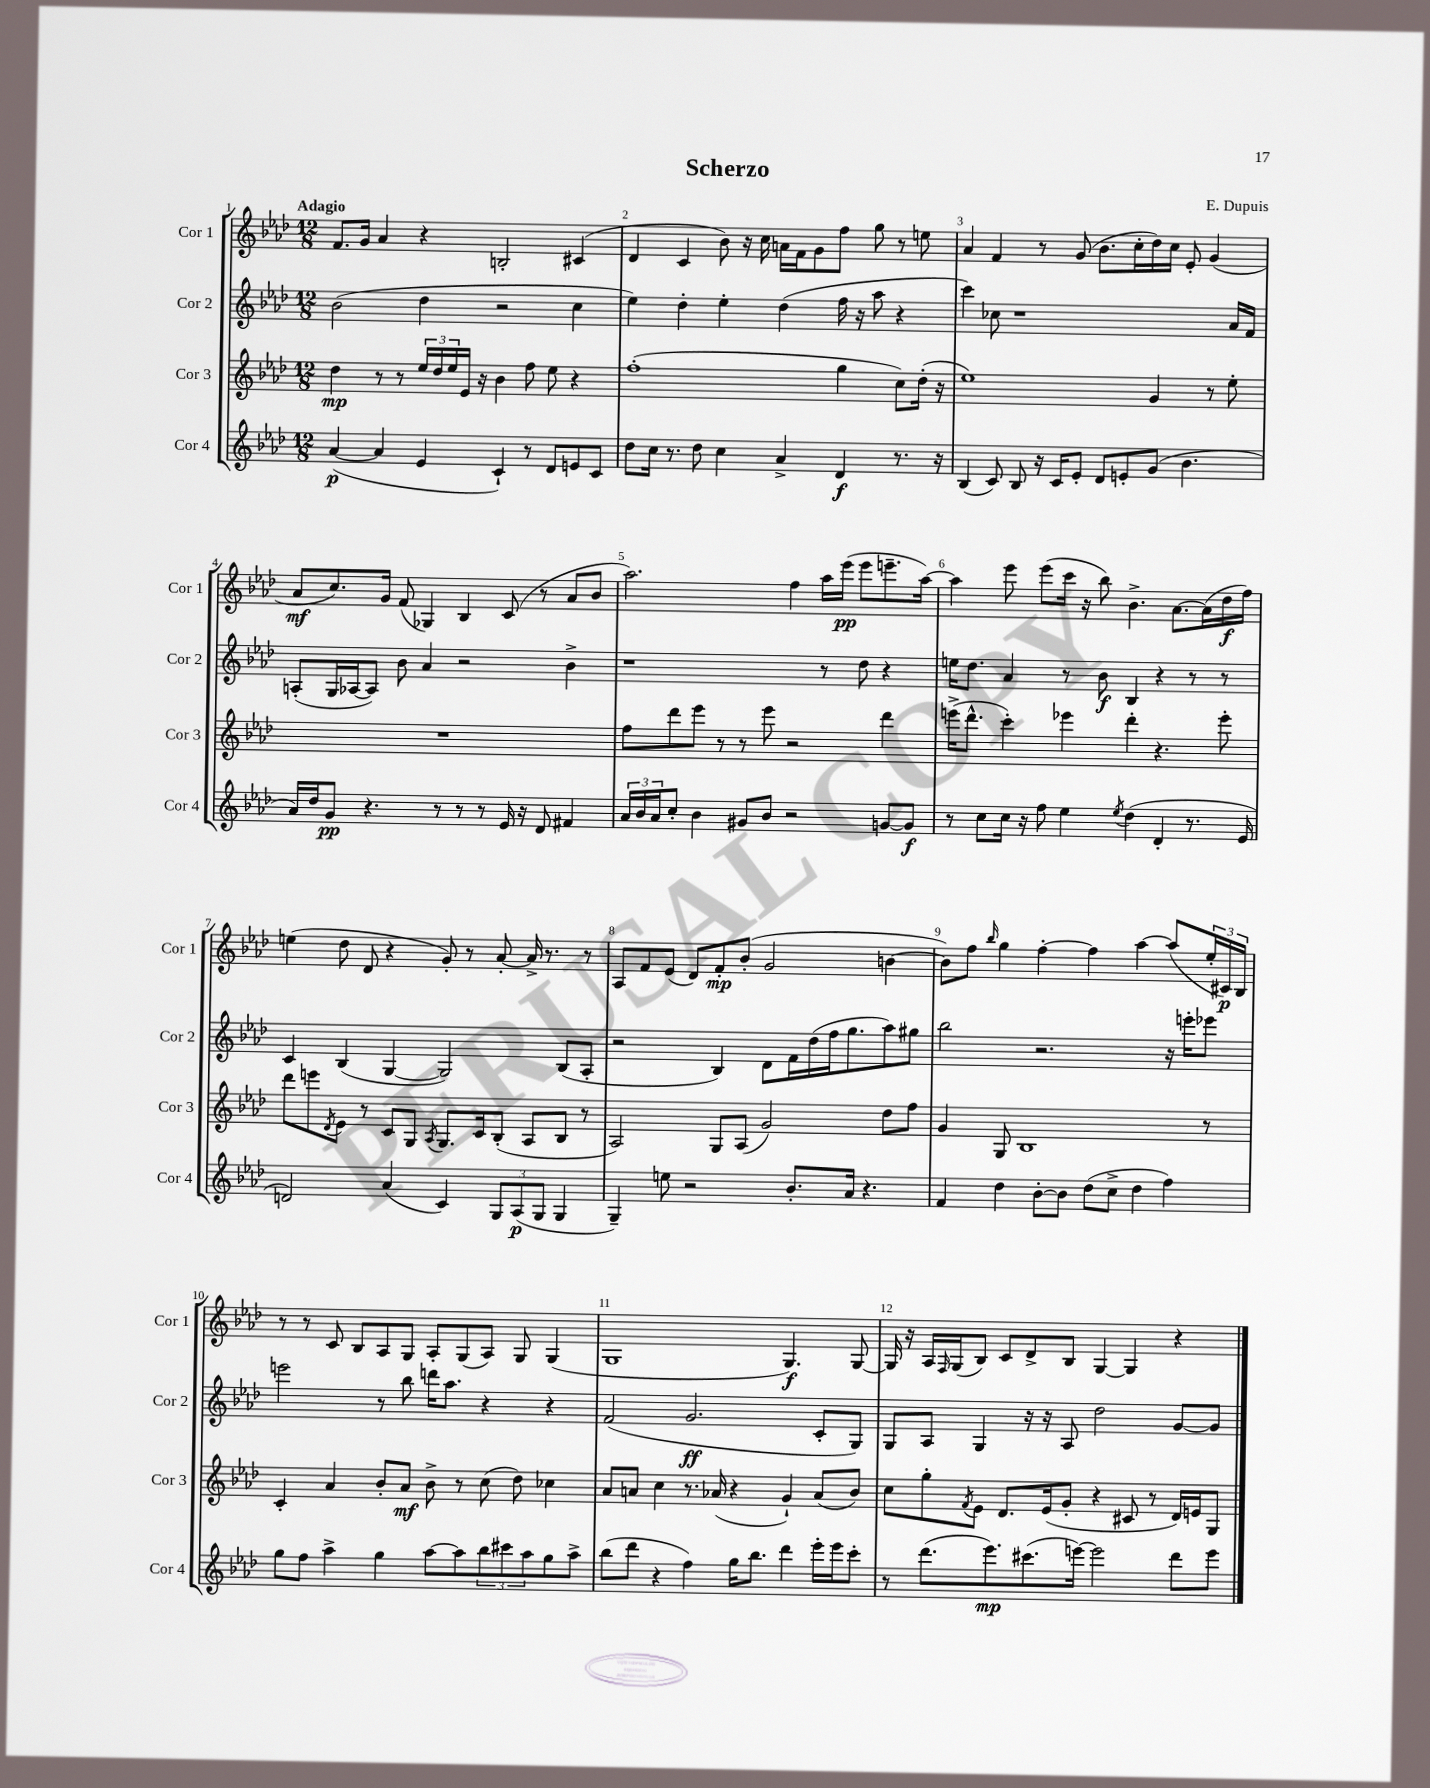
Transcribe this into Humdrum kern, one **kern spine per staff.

**kern	**kern	**kern	**kern
*staff4	*staff3	*staff2	*staff1
*clefG2	*clefG2	*clefG2	*clefG2
*k[b-e-a-d-]	*k[b-e-a-d-]	*k[b-e-a-d-]	*k[b-e-a-d-]
*M12/8	*M12/8	*M12/8	*M12/8
([4a-	4dd-	(2b-	8.f
.	.	.	16g
4a-]	8r	.	4a-
.	8r	.	.
4e-	24ee-	4dd-	4r
.	24dd-	.	.
.	24ee-	.	.
.	16e-	.	.
.	16r	.	.
4c`)	4b-	2r	2B'
8r	8ff	.	.
8d-	8ee-	.	.
8e	4r	4cc	(4c#
8c	.	.	.
=	=	=	=
8dd-	(1ff'	4ee-)	4d-
16cc	.	.	.
8.r	.	.	.
.	.	4dd-'	4c
8dd-	.	.	.
4cc	.	4ee-'	8b-)
.	.	.	16r
.	.	.	16cc
4a-^	.	(4dd-	16a
.	.	.	16f
.	.	.	8g
4d-	4gg	16ff	8ff
.	.	16r	.
.	.	8aa-	8gg
8.r	8cc)	4r	8r
.	(16dd-'	.	8ee
16r	16r	.	.
=	=	=	=
(4B-	1ee-)	4ccc)	4a-
8c)	.	8cc-	4f
8B-	.	1r	.
16r	.	.	8r
16c	.	.	.
8e-'	.	.	(8g
8d-	.	.	8.b-
8e'	.	.	.
.	.	.	16cc'
(8g	4g	.	16dd-)
.	.	.	16cc
4.b-	.	.	8e-'
.	8r	.	(4g
.	8ee-'	16a-	.
.	.	16f	.
=	=	=	=
16a-)	1.r	(8A'	8a-
16dd-	.	.	.
8g	.	16G	8.cc)
.	.	[16A-	.
4.r	.	8A-])	.
.	.	.	16g
.	.	8b-	(8f
.	.	4a-	4G-)
8r	.	.	.
8r	.	2r	4B-
8r	.	.	.
16e-	.	.	(8c
16r	.	.	.
8d-	.	.	8r
4f#	.	4b-^	8a-
.	.	.	8b-
=	=	=	=
24a-	8ff	1r	2.aa-)
24b-	.	.	.
24a-	.	.	.
8cc'	8ddd-	.	.
4b-	8eee-	.	.
.	8r	.	.
8g#	8r	.	.
8b-	8eee-	.	.
2r	2r	.	4ff
.	.	8r	16aa-
.	.	.	(16eee-
.	.	8dd-	8eee-
[8g	4ddd-	4r	8.eee~
8g]	.	.	.
.	.	.	[16aa-)
=	=	=	=
8r	(16eee^	16ee	4aa-]
.	8.ddd-^^	8.dd-	.
8cc	.	.	.
16cc	4ccc')	4a-	8eee-
16r	.	.	.
8ff	.	.	(8eee-
4ee-	4eee-	8r	16ccc
.	.	.	16r
.	.	8b-	8bb-)
8qee-	.	.	.
(4dd-	4ddd-'	4B-	4.b-^
4d-'	4.r	4r	.
.	.	.	[8.a-
8.r	.	8r	.
.	.	.	(16a-]
.	8eee-'	8r	16dd-
16e-	.	.	16ff)
=	=	=	=
2d)	8ddd-	4c	(4ee
.	8eee	.	.
.	8qd-	.	.
.	8e-	(4B-	8dd-
.	8r	.	8d-
(4a-	8c	[4G	4r
.	8G	.	.
.	8qA-	.	.
4c)	8.G	2G])	8g')
.	.	.	8r
.	16c	.	.
12G	(8B-'	.	[8a-'
(12A-	.	.	.
.	8A-	.	16a-^]
12G	.	.	.
.	.	.	8.r
4G	8B-	(8B-	.
.	8r	8A-'	8r
=	=	=	=
4G~)	2A-)	2r	8A-
.	.	.	8f
8ee	.	.	(8e-
2r	.	.	8d-)
.	8G	4B-)	8f'
.	(8A-	.	(8b-'
.	2g)	8d-	2g
8.b-'	.	16f	.
.	.	(16dd-	.
.	.	16ff	.
16a-	.	8.gg	.
4.r	.	.	.
.	8dd-	8aa-)	[4b
.	8ff	8gg#	.
=	=	=	=
4f	4g	2bb-	8b])
.	.	.	8ff
.	.	.	16qqbb-
4dd-	8G	.	4gg
.	1B-	.	.
[8b-'	.	2.r	[4ff'
8b-]	.	.	.
(8dd-	.	.	4ff]
8cc^	.	.	.
4dd-	.	.	[4aa-
4ff)	.	16r	(8aa-]
.	.	16eee'	.
.	8r	8eee-	24ee-'
.	.	.	24c#)
.	.	.	24B-
=	=	=	=
8gg	4c'	2eee	8r
8ff	.	.	8r
4aa-^	4a-	.	8c
.	.	.	8B-
4gg	8b-'	8r	8A-
.	8a-	8bb-	8G
[8aa-	8b-^	16ddd	8A-'
.	.	8.aa-	.
8aa-]	8r	.	(8G
12bb-	(8cc	4r	8A-)
12ccc#	.	.	.
.	8dd-)	.	8G
12aa-	.	.	.
8gg	4cc-	4r	(4G
8aa-^	.	.	.
=	=	=	=
(8bb-	8a-	(2f	1G
8ddd-	8a	.	.
4r	4cc	.	.
4ff)	8.r	2.g	.
.	(16a-	.	.
16gg	4r	.	.
8.bb-	.	.	.
4ddd-	4g`)	.	4.G)
16eee-'	(8a-	8c'	.
16eee-	.	.	.
8ccc'	8b-)	8G)	[8G
=	=	=	=
8r	8cc	8G	16G]
.	.	.	16r
(8.ddd-	8gg'	8A-	16A-
.	.	.	16qqF
.	.	.	(16G
.	8qf	.	.
.	8e-	4G	8B-)
8.eee-)	.	.	.
.	8.d-	.	8c
(8.ccc#	.	16r	8d-^
.	(16e-	16r	.
.	8g'	8A-	8B-
[16eee)	.	.	.
2eee]	4r	2dd-	[4G
.	8c#	.	4G]
.	8r	.	.
8ddd-	16d-)	[8g	4r
.	16e	.	.
8eee	8G	8g]	.
==	==	==	==
*-	*-	*-	*-
